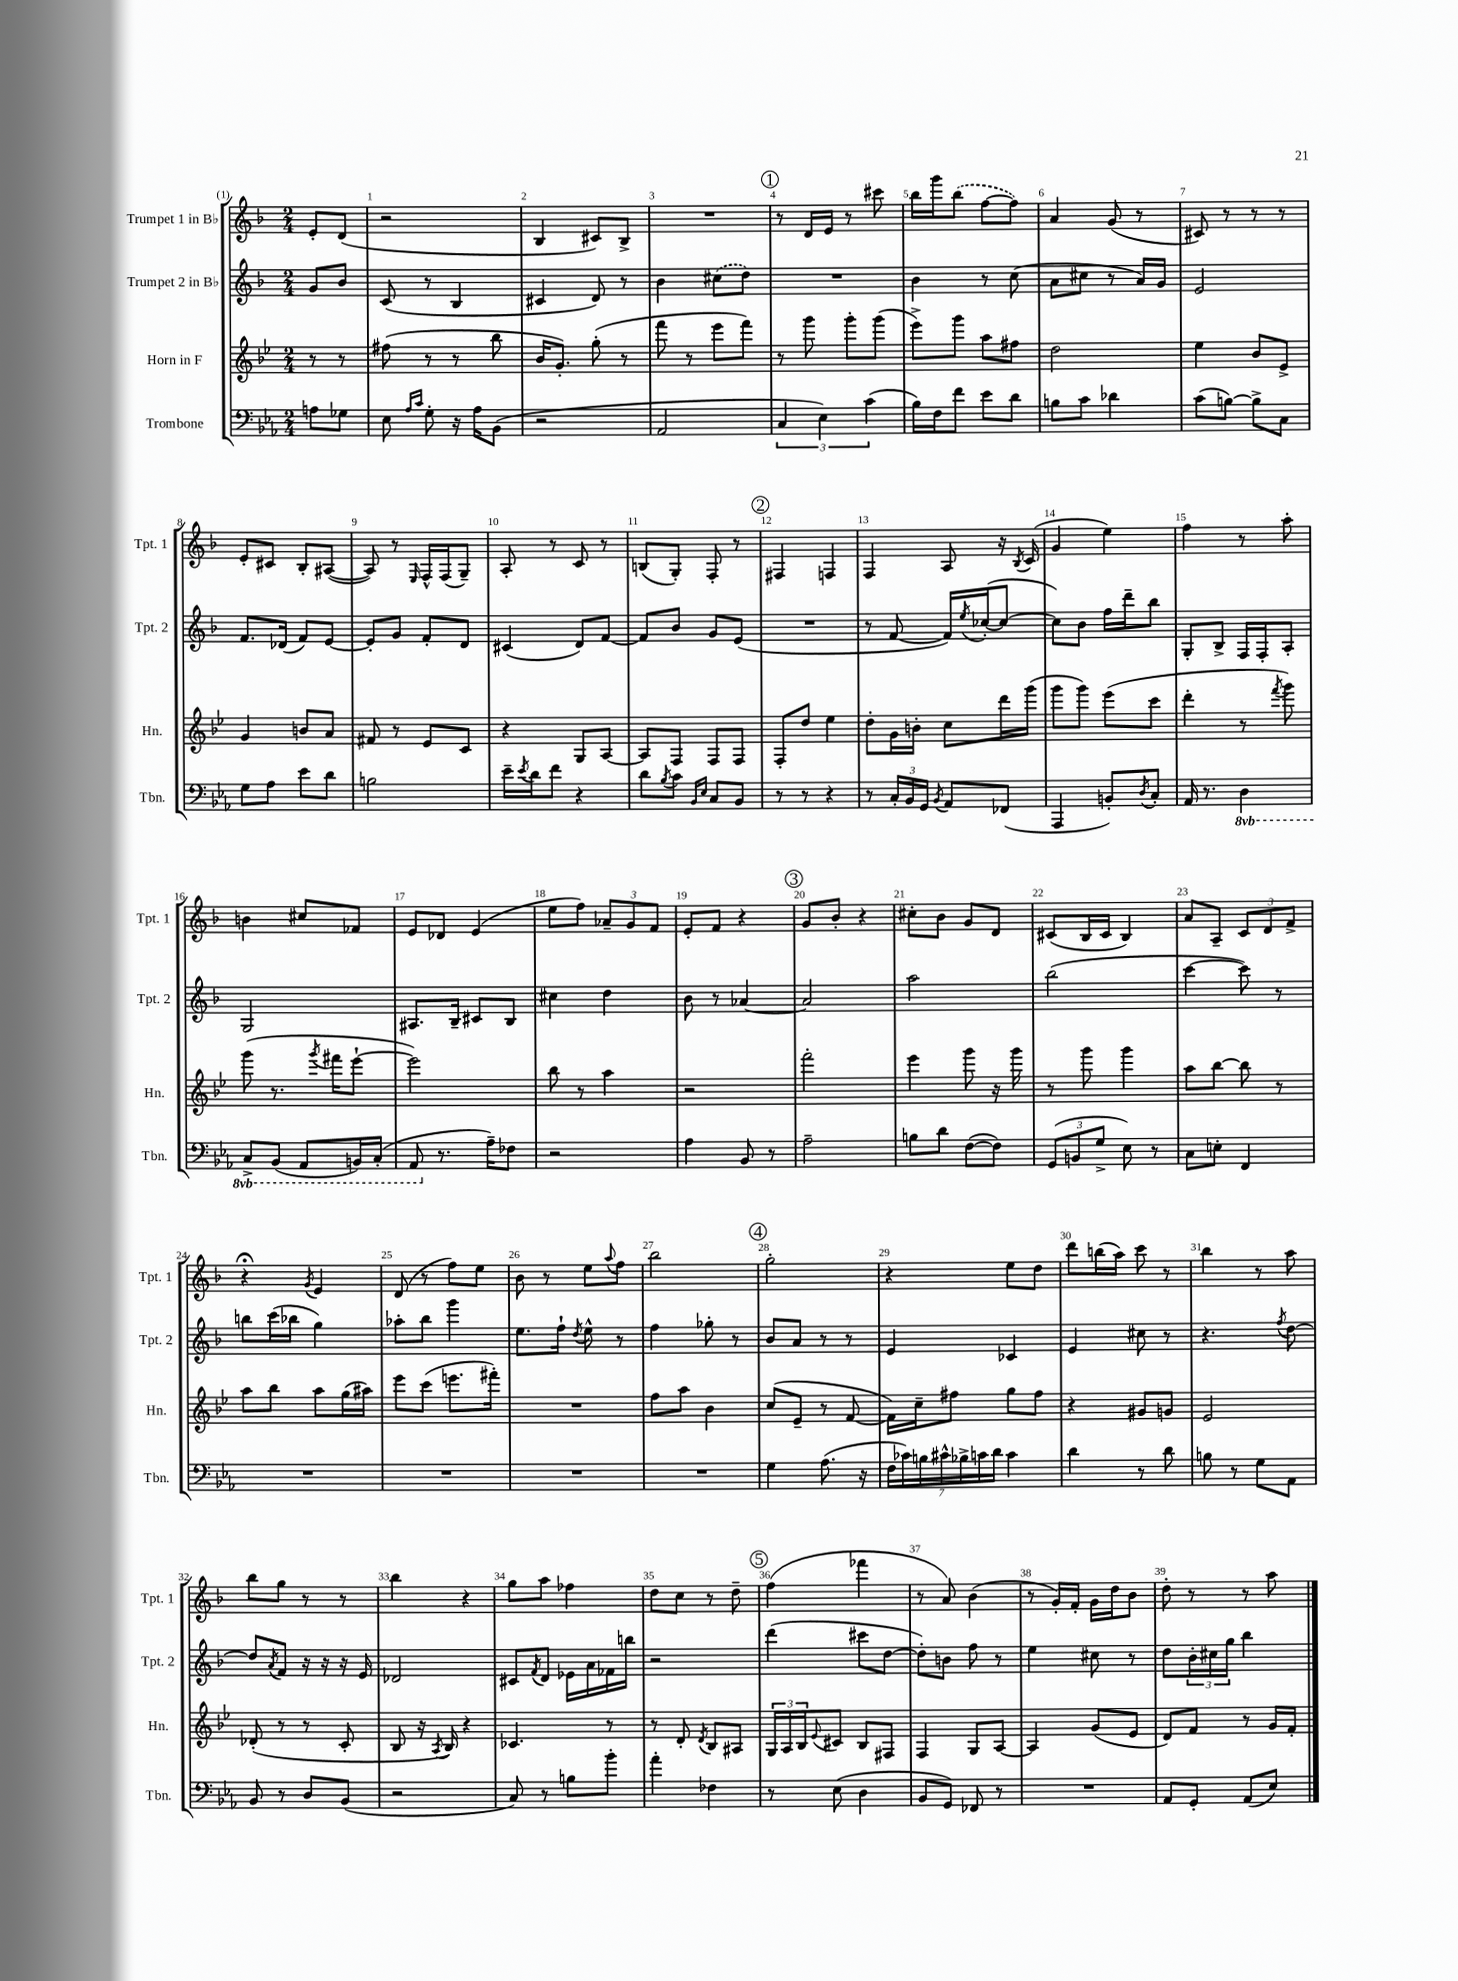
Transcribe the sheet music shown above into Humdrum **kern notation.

**kern	**kern	**kern	**kern
*staff4	*staff3	*staff2	*staff1
*clefF4	*clefG2	*clefG2	*clefG2
*k[b-e-a-]	*k[b-e-]	*k[b-]	*k[b-]
*M2/4	*M2/4	*M2/4	*M2/4
8A\L	8r	8g/L	8e'/L
8G-\J	8r	8b-/J	(8d/J
=	=	=	=
8E-\	(8ff#\	(8c/	2r
16qqA-/LL	.	.	.
16qqc/JJ	.	.	.
8G'\	8r	8r	.
16r	8r	4B-/	.
16A-\LK	.	.	.
(8BB-\J	8bb-\	.	.
=	=	=	=
2r	16b-/LK	4c#/	4B-/
.	8.g'/J)	.	.
.	(8gg'\	8d/)	8c#/L)
.	8r	8r	8B-^/J
=	=	=	=
2AA-/	8fff\	4b-\	2r
.	8r	.	.
.	8eee-\L	(8cc#\L	.
.	8fff\J)	8dd\J)	.
=	=	=	=
6C/	8r	2r	8r
.	8ggg\	.	16d/LL
6E-\)	.	.	.
.	.	.	16e/JJ
.	8ggg'\L	.	8r
(6c\	.	.	.
.	(8ggg\J	.	8ccc#\
=	=	=	=
16B-\LL)	8eee-^\L)	4b-\	16bb-\LL
16F\J	.	.	16ggg\J
8f\J	8ggg\J	.	(8bb-\J
8e-\L	8aa\L	8r	[8ff\L
8d\J	8ff#\J	(8cc\	8ff\]J)
=	=	=	=
8B\L	2dd\	8a\L	4a/
8c\J	.	8cc#\J	.
4d-\	.	8r	(8g/
.	.	16a/LL)	8r
.	.	16g/JJ	.
=	=	=	=
(8c\L	4ee-\	2e/	8c#/)
[8B\J)	.	.	8r
8B^\]L	8b-/L	.	8r
8C\J	8e-^/J	.	8r
=	=	=	=
8G\L	4g/	8.f/L	8e'/L
8A-\J	.	.	8c#/J
.	.	(16d-/Jk	.
8e-\L	8b/L	8f/L)	8B-'/L
8d\J	8a/J	[8e/J	([8A#/J
=	=	=	=
2B\	8f#/	8e'/]L	8A#/])
.	8r	8g/J	8r
.	.	.	16qqE/
.	8e-/L	8f'/L	16F^^/LL
.	.	.	(16F/J
.	8c/J	8d/J	8G~/J)
=	=	=	=
16e-~\LL	4r	(4c#/	8A'/
8qe-/	.	.	.
16d\J	.	.	.
8f\J	.	.	8r
4r	8G/L	8d/L)	8c/
.	[8A/J	[8f/J	8r
=	=	=	=
8d\L	8A/]L	8f/]L	(8B/L
8qB-/	.	.	.
8c\J	8F/J	8b-/J	8G'/J)
16qqBB-/LL	.	.	.
16qqE-/JJ	.	.	.
8C/L	8F/L	8g/L	8F'/
8BB-/J	8F/J	(8e/J	8r
=	=	=	=
8r	8F'/L	2r	4F#/
8r	8dd/J	.	.
4r	4ee-\	.	4F/
=	=	=	=
8r	8dd'\L	8r	4F/
24C'/LL	16g\L	[8f/	.
24BB-/	.	.	.
.	16b'\JJ	.	.
24GG/JJ	.	.	.
8qBB-/	.	.	.
8AA-/L	8cc\L	16f/]LL)	8A/
.	.	8qee/	.
.	.	([16cc-'/J	.
(8FF-/J	16ddd\L	8cc-/_J	16r
.	.	.	8qB-/
.	(16ggg\JJ	.	(16c/
=	=	=	=
4AAA-/	8ggg\L	8cc-\]L)	4g/
.	8ggg\J)	8b-\J	.
8BB'/L)	(8eee-\L	16ff\LL	4ee\)
.	.	16ddd~\J	.
8qD/	.	.	.
8C'/J	8ccc\J	8bb-\J	.
=	=	=	=
16AA-/	4ddd'\	8G'/L	4ff\
8.r	.	.	.
.	.	8B-^/J	.
4DD\	8r	16F/LL	8r
.	.	16F'/J	.
.	8qfff/	.	.
.	8ggg\)	8A'/J	8aa'\
=	=	=	=
8CC^/L	(8ggg\	2G/	4b\
(8BBB-/J	8.r	.	.
8AAA-/L	.	.	8cc#/L
.	8qggg/	.	.
.	16fff#\LK	.	.
16BBB/L)	[8eee-`\J	.	8f-/J
(16CC'/JJ	.	.	.
=	=	=	=
8AAA-/	2eee-\])	8.A#/L	8e/L
8.r	.	.	8d-/J
.	.	16B-~/Jk	.
.	.	8c#/L	(4e/
16A-~\LK)	.	.	.
8F-\J	.	8B-/J	.
=	=	=	=
2r	8bb-\	4cc#\	8ee\L
.	8r	.	8ff\J)
.	4aa\	4dd\	12a-~/L
.	.	.	12g/
.	.	.	12f/J
=	=	=	=
4A-\	2r	8b-\	8e'/L
.	.	8r	8f/J
8BB-/	.	[4a-/	4r
8r	.	.	.
=	=	=	=
2A-~\	2fff'\	2a-/]	8g/L
.	.	.	8b-'/J
.	.	.	4r
=	=	=	=
8B\L	4eee-\	2aa\	8cc#'\L
8d\J	.	.	8b-\J
([8F\L	8ggg\	.	8g/L
8F\]J)	16r	.	8d/J
.	16ggg\	.	.
=	=	=	=
(12GG/L	8r	(2bb-\	(8c#/L
12BB/	.	.	.
.	8ggg\	.	16B-/L
12G^/J	.	.	.
.	.	.	16c#/JJ
8E-\)	4ggg\	.	4B-/)
8r	.	.	.
=	=	=	=
8C\L	8aa\L	[4ccc\	8a/L
8E'\J	[8bb-\J	.	8A~/J
4FF/	8bb-\]	8ccc\])	12c/L
.	.	.	12d/
.	8r	8r	.
.	.	.	12f^/J
=	=	=	=
2r	8aa\L	8bb\L	4r;
.	8bb-\J	(16ccc\L	.
.	.	16bb-\JJ	.
.	.	.	8qg/
.	8aa\L	4gg\)	4e/
.	(16gg\L	.	.
.	16aa#\JJ)	.	.
=	=	=	=
2r	8eee-\L	8aa-'\L	(8d/
.	(8ccc\J	8bb-\J	8r
.	8.eee\L	4ggg\	8ff\L)
.	.	.	8ee\J
.	16fff#'\Jk)	.	.
=	=	=	=
2r	2r	8.ee\L	8b-\
.	.	.	8r
.	.	16ff`\Jk	.
.	.	8qdd/	.
.	.	8ee^^\	8ee\L
.	.	.	8qqaa/
.	.	8r	8ff\J
=	=	=	=
2r	8ff\L	4ff\	2bb-\
.	8aa\J	.	.
.	4b-\	8gg-'\	.
.	.	8r	.
=	=	=	=
4G\	(8cc/L	8b-/L	2gg'\
.	8e-~/J	8a/J	.
(8.A-\	8r	8r	.
.	[8f/	8r	.
16r	.	.	.
=	=	=	=
28F\LL	16f\]LL)	4e/	4r
28c-\)	.	.	.
.	16cc~\J	.	.
28B\	.	.	.
28c#^^\	.	.	.
.	8ff#\J	.	.
28B-^\	.	.	.
28c\	.	.	.
28d\JJ	.	.	.
4c\	8gg\L	4c-/	8ee\L
.	8ff#\J	.	8dd\J
=	=	=	=
4d\	4r	4e/	8ddd\L
.	.	.	(16bb\L
.	.	.	16aa\JJ)
8r	8g#/L	8cc#\	8ccc\
8d\	8g/J	8r	8r
=	=	=	=
8B\	2e-/	4.r	4bb-\
8r	.	.	.
8G\L	.	.	8r
.	.	8qff/	.
8AA-\J	.	[8dd\	8aa\
=	=	=	=
8BB-/	(8d-'/	8dd/]L	8bb-\L
.	.	8qa/	.
8r	8r	8f/J	8gg\J
8D/L	8r	16r	8r
.	.	16r	.
(8BB-/J	8c'/	16r	8r
.	.	16e/	.
=	=	=	=
2r	8B-/	2d-/	4bb-\
.	16r	.	.
.	8qA/	.	.
.	16B-/)	.	.
.	4r	.	4r
=	=	=	=
8C/)	4.c-/	8c#/L	8gg\L
.	.	8qf/	.
8r	.	8d/J	8aa\J
8B\L	.	16e-\LL	4ff-\
.	.	16a\	.
8b-'\J	8r	16f-\	.
.	.	16bb\JJ	.
=	=	=	=
4a-'\	8r	2r	8dd\L
.	8d'/	.	8cc\J
.	8qd/	.	.
4F-\	8B-/L	.	8r
.	8A#/J	.	8dd~\
=	=	=	=
8r	24G/LL	(4ddd\	(4ff\
.	24A/	.	.
.	24B-/J	.	.
.	8qqe-/	.	.
(8E-\	8c#/J	.	.
4D\	8B-/L	8ccc#\L	4fff-\
.	8F#/J	[8dd\J	.
=	=	=	=
8BB-/L	4F/	8dd'\]L)	8r
8GG/J)	.	8b\J	8a/)
8FF-/	8G/L	8ff\	(4b-\
8r	[8A/J	8r	.
=	=	=	=
2r	4A/]	4ee\	8r
.	.	.	16g'/LL)
.	.	.	16f'/JJ
.	(8g/L	8cc#\	16g\LL
.	.	.	16dd\J
.	8e-/J	8r	8b-\J
=	=	=	=
8AA-/L	8d/L)	8dd\L	8dd'\
8GG'/J	8f/J	24b-'\L	8r
.	.	24cc#\	.
.	.	24gg\JJ	.
(8AA-/L	8r	4bb-\	8r
8E-/J)	16g/LL	.	8aa\
.	16f'/JJ	.	.
==	==	==	==
*-	*-	*-	*-
